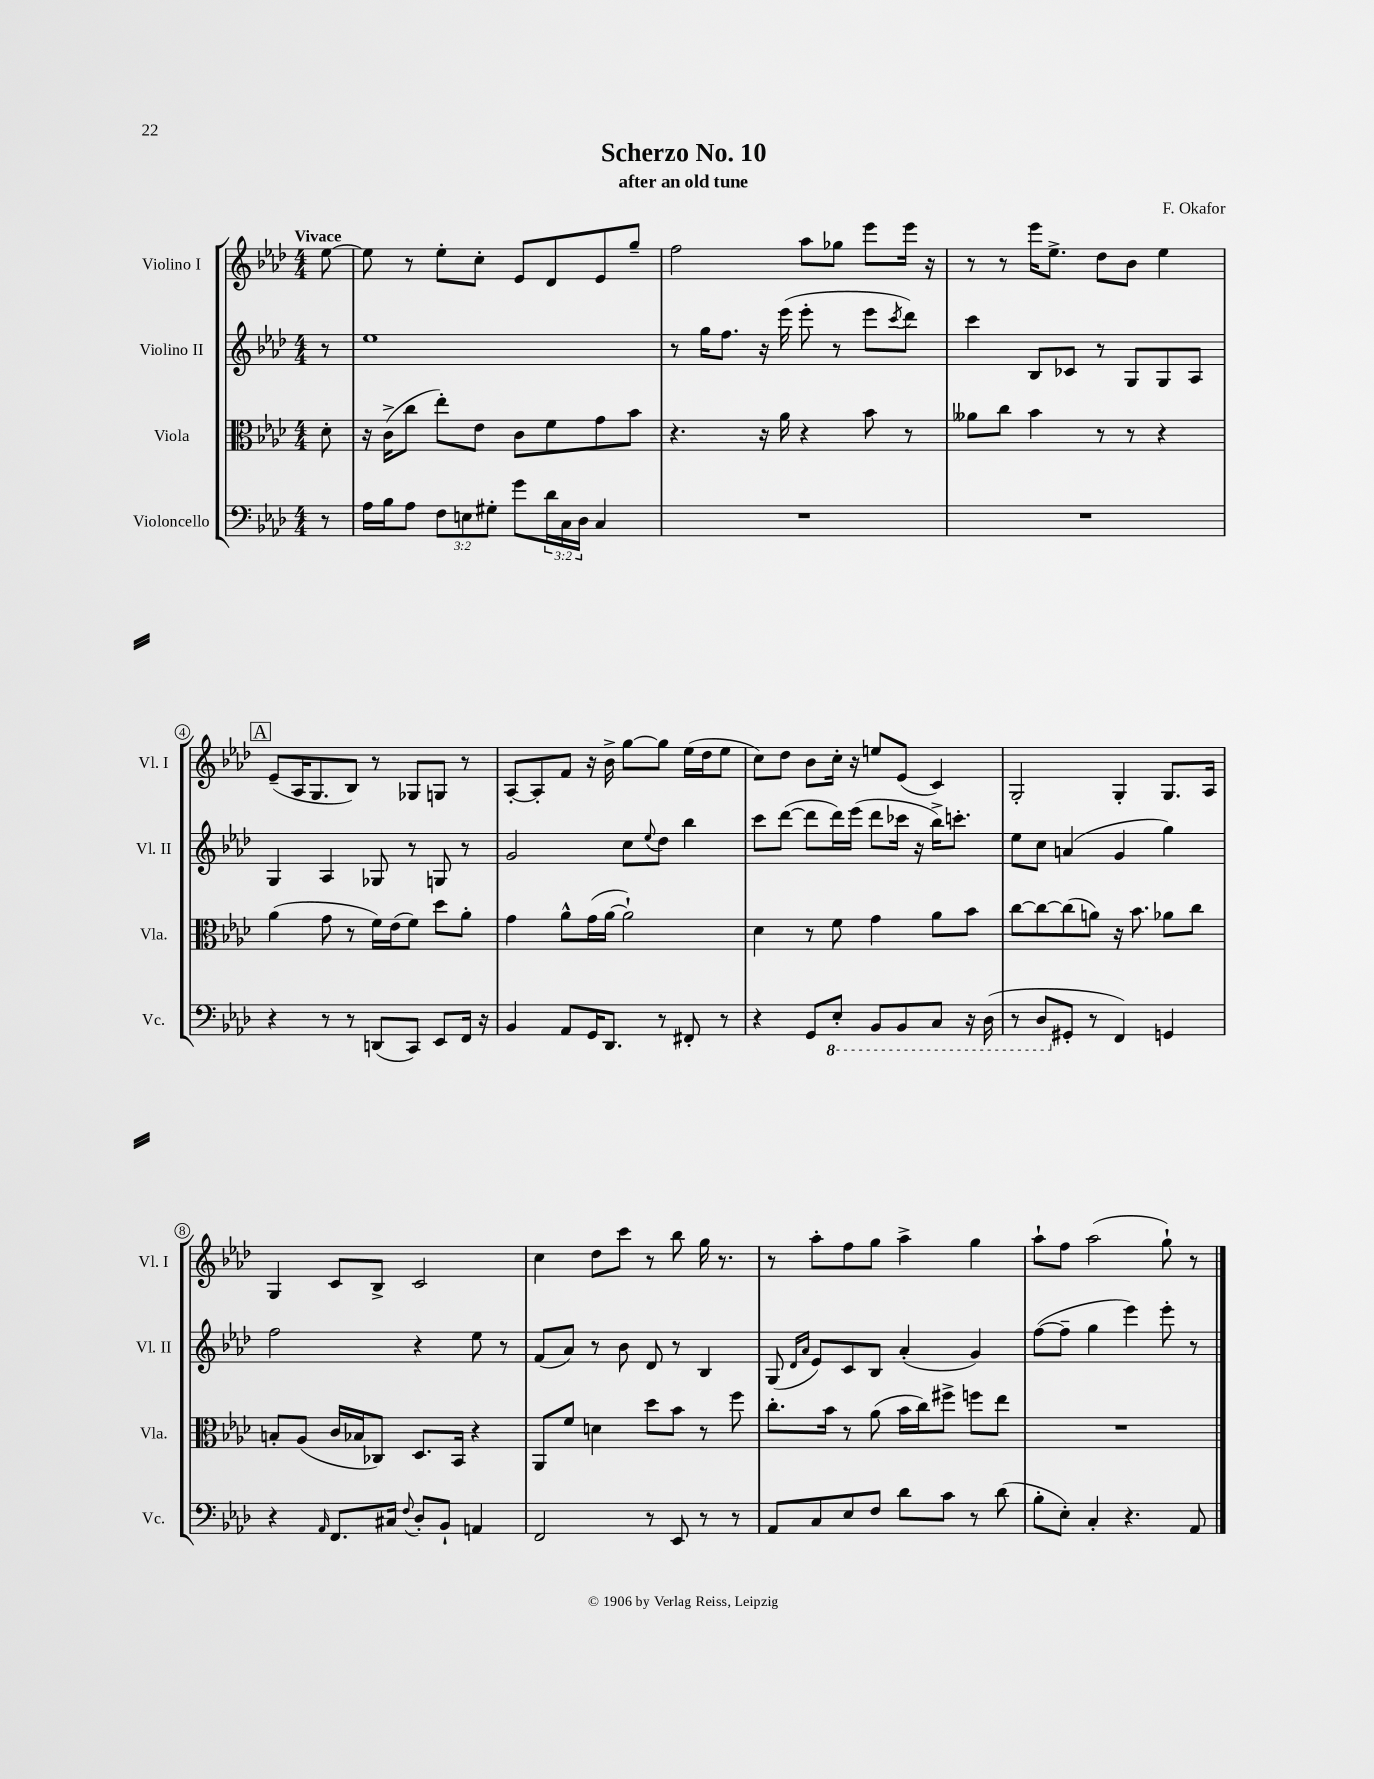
\header { title = "Scherzo No. 10" composer = "F. Okafor" subtitle = "after an old tune" }
<<
\new StaffGroup <<
\new Staff = "s0" \with { instrumentName = "Violino I" shortInstrumentName = "Vl. I" } {
    \clef treble \key aes \major \numericTimeSignature \time 4/4 \partial 8 \tempo "Vivace"
    ees''8~ |
    ees''8 r8 ees''8-. c''8-. ees'8 des'8 ees'8 g''8-- |
    f''2 aes''8 ges''8 ees'''8 ees'''16 r16 |
    r8 r8 ees'''16 ees''8.-> des''8 bes'8 ees''4 |
    \mark \markup { \box "A" } ees'8--( aes16 g8. bes8) r8 ges8 g8 r8 |
    aes8~-. aes8-. f'8 r16 bes'16-> g''8~ g''8 ees''16( des''16 ees''8 |
    c''8) des''8 bes'8 c''16-. r16 e''8 ees'8( c'4) |
    g2-. g4-. g8. aes16 |
    g4 c'8 bes8-> c'2 |
    c''4 des''8 c'''8 r8 bes''8 g''16 r8. |
    r8 aes''8-. f''8 g''8 aes''4-> g''4 |
    aes''8-! f''8 aes''2( g''8-!) r8 \bar "|." |
}
\new Staff = "s1" \with { instrumentName = "Violino II" shortInstrumentName = "Vl. II" } {
    \clef treble \key aes \major \numericTimeSignature \time 4/4 \partial 8
    r8 |
    ees''1 |
    r8 g''16 f''8. r16 ees'''16( ees'''8-. r8 ees'''8 \acciaccatura { c'''8 } des'''8) |
    c'''4 bes8 ces'8 r8 g8 g8 aes8 |
    \mark \markup { \box "A" } g4 aes4 ges8 r8 g8 r8 |
    g'2 c''8 \appoggiatura { ees''8 } des''8 bes''4 |
    c'''8 des'''8~( des'''8 des'''16) ees'''16( des'''8 ces'''16 r16 bes''16->) c'''8.-. |
    ees''8 c''8 a'4( g'4 g''4) |
    f''2 r4 ees''8 r8 |
    f'8( aes'8) r8 bes'8 des'8 r8 bes4 |
    g8( \grace { des'16 aes'16 } ees'8) c'8 bes8 aes'4-.( g'4) |
    f''8~( f''8-- g''4 ees'''4) ees'''8-. r8 \bar "|." |
}
\new Staff = "s2" \with { instrumentName = "Viola" shortInstrumentName = "Vla." } {
    \clef alto \key aes \major \numericTimeSignature \time 4/4 \partial 8
    des'8-. |
    r16 c'16->( c''8 ees''8-.) ees'8 c'8 f'8 g'8 bes'8 |
    r4. r16 aes'16 r4 bes'8 r8 |
    aeses'8 c''8 bes'4 r8 r8 r4 |
    \mark \markup { \box "A" } aes'4( g'8 r8 f'16) ees'16( f'8) des''8 aes'8-. |
    g'4 aes'8-^ g'16( aes'16~ aes'2-!) |
    des'4 r8 f'8 g'4 aes'8 bes'8 |
    c''8~ c''8~ c''8( a'8) r16 bes'8. aes'8 c''8 |
    b8-. aes8( c'16 bes16 ces8) des8. bes,16 r4 |
    aes,8 f'8 d'4 des''8 bes'8 r8 f''8 |
    c''8.-. bes'16 r8 aes'8( bes'16 c''16) fis''8-> f''8 ees''8 |
    R1 \bar "|." |
}
\new Staff = "s3" \with { instrumentName = "Violoncello" shortInstrumentName = "Vc." } {
    \clef bass \key aes \major \numericTimeSignature \time 4/4 \override Staff.TupletNumber.text = #tuplet-number::calc-fraction-text \partial 8
    r8 |
    aes16 bes16 aes8 \tuplet 3/2 { f8 e8 gis8-. } g'8 \tuplet 3/2 { des'16 c16 des16 } c4 |
    R1 |
    R1 |
    \mark \markup { \box "A" } r4 r8 r8 d,8( c,8) ees,8 f,16 r16 |
    bes,4 aes,8 g,16 des,8. r8 fis,8-. r8 |
    r4 g,8 \ottava #-1 ees,8-. bes,,8 bes,,8 c,8 r16 des,16( |
    r8 des,8 \ottava #0 gis,8-. r8 f,4) g,4 |
    r4 \grace { aes,16 } f,8. cis16 \appoggiatura { f8 } des8-. bes,8-! a,4 |
    f,2 r8 ees,8 r8 r8 |
    aes,8 c8 ees8 f8 des'8 c'8 r8 des'8( |
    bes8-. ees8-.) c4-. r4. aes,8 \bar "|." |
}
>>
>>
\layout { \context { \Score \override BarNumber.stencil = #(make-stencil-circler 0.1 0.3 ly:text-interface::print) } }
